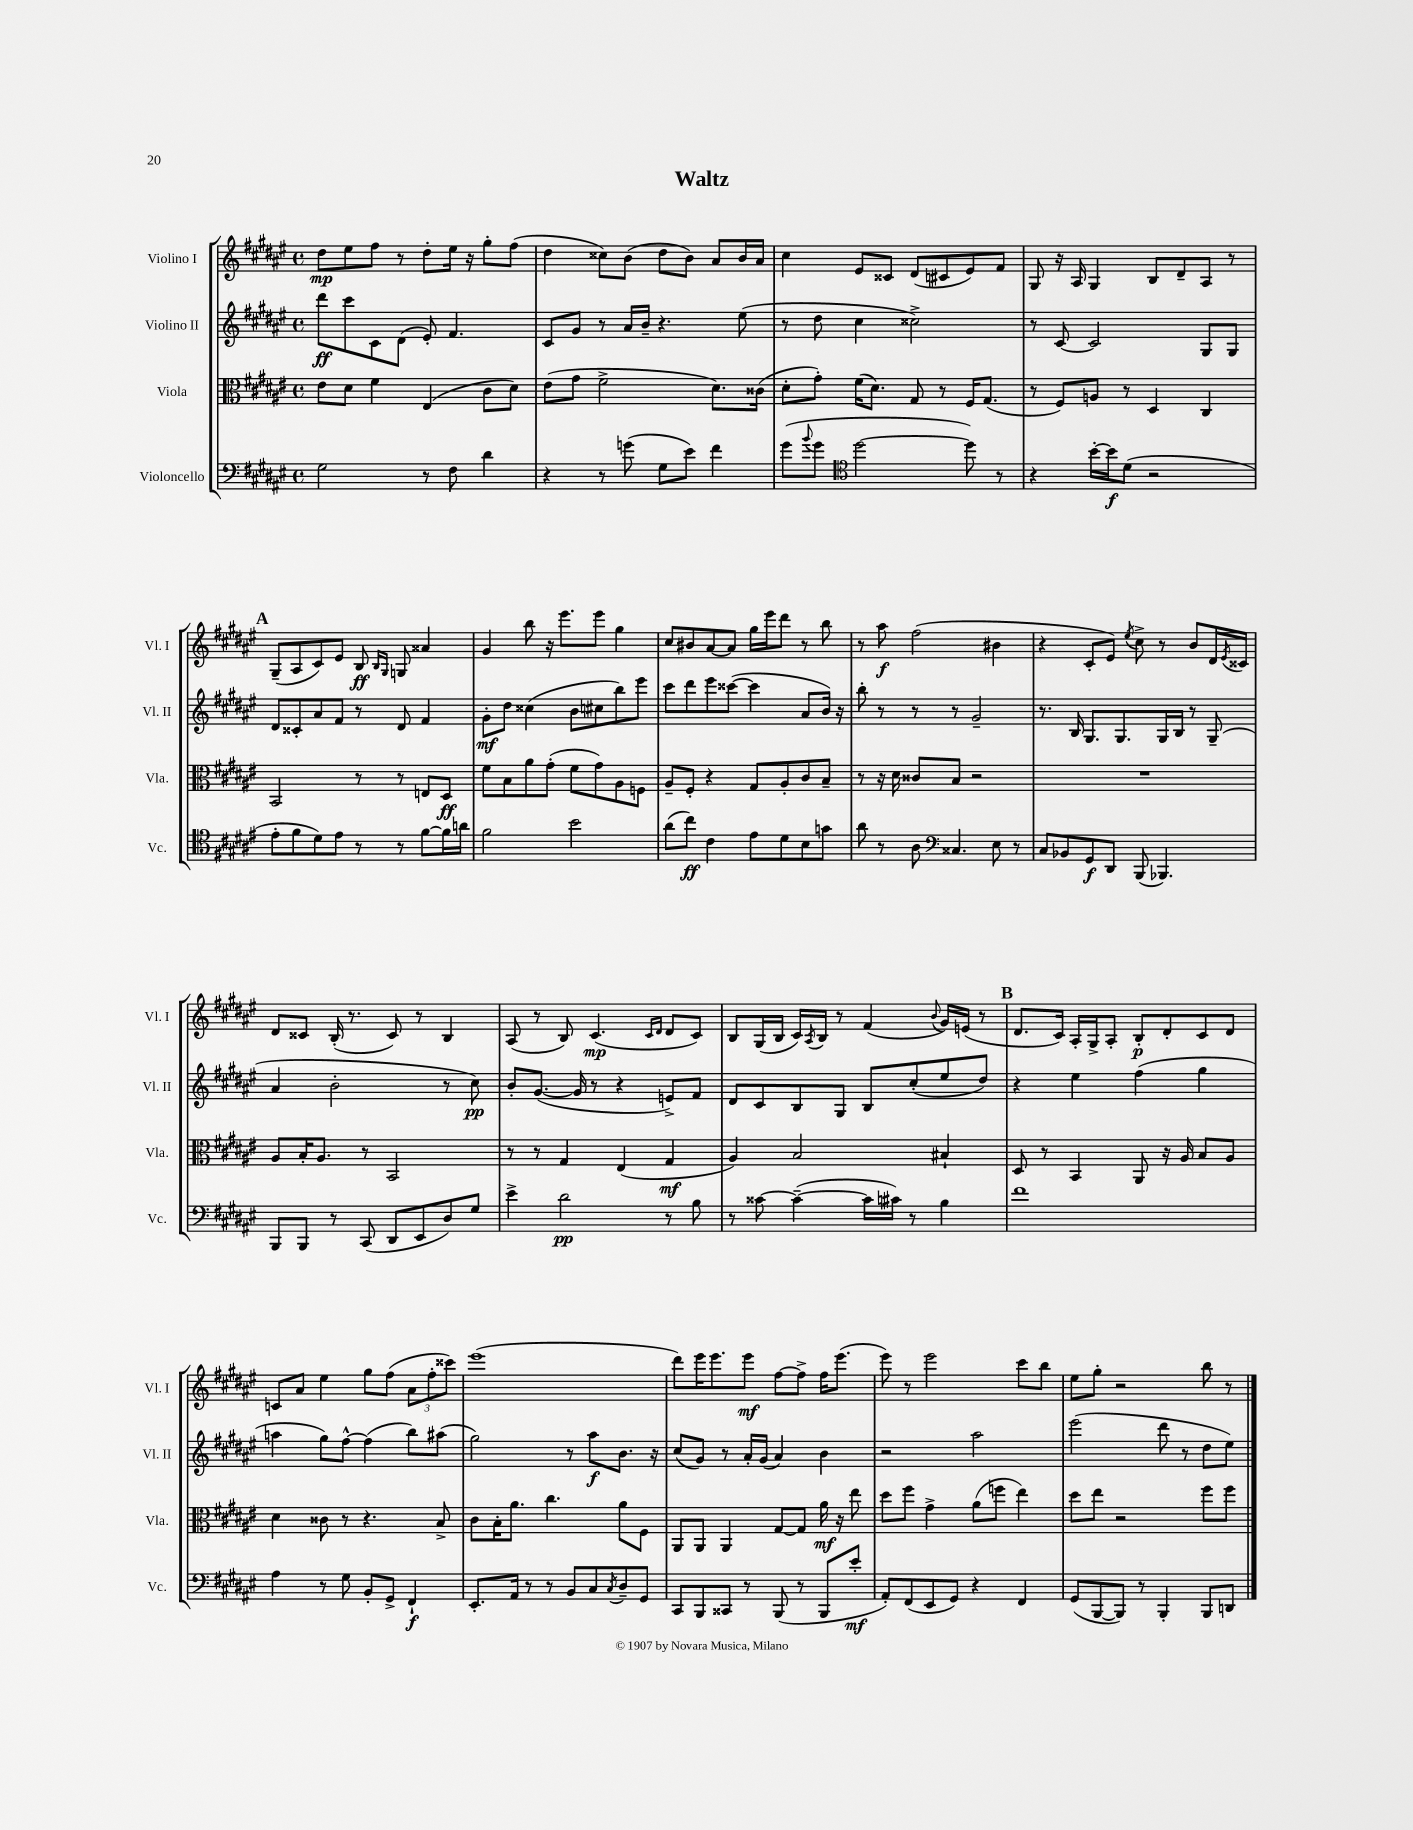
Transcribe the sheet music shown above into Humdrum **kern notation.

**kern	**kern	**kern	**kern
*staff4	*staff3	*staff2	*staff1
*clefF4	*clefC3	*clefG2	*clefG2
*k[f#c#g#d#a#e#]	*k[f#c#g#d#a#e#]	*k[f#c#g#d#a#e#]	*k[f#c#g#d#a#e#]
*M4/4	*M4/4	*M4/4	*M4/4
*met(c)	*met(c)	*met(c)	*met(c)
2G#\	8e#\L	8ddd#\L	8dd#\L
.	8d#\J	8ccc#\	8ee#\
.	4f#\	8c#\	8ff#\J
.	.	(8d#\J	8r
8r	(4E#/	8e#'/)	8dd#'\L
8F#\	.	4.f#/	16ee#\Jk
.	.	.	16r
4d#\	8c#\L	.	8gg#'\L
.	8d#\J)	.	(8ff#\J
=	=	=	=
4r	(8e#\L	8c#/L	4dd#\
.	8g#\J	8g#/J	.
8r	2f#^\	8r	8cc##\L)
(8g\	.	16a#/LL	(8b\J
.	.	16b~/JJ	.
8G#\L	.	4.r	8dd#\L
8e#\J)	.	.	8b\J)
4f#\	8.d#\L)	.	8a#/L
.	.	(8ee#\	16b/L
.	(16c##\Jk	.	16a#/JJ
=	=	=	=
(8g#\L	8d#'\L	8r	4cc#\
8qqb/	.	.	.
8g#\J	8g#'\J)	8dd#\	.
*clefC4	*	*	*
[2dd#\	(16f#\LK	4cc#\	8e#/L
.	8.d#\J)	.	.
.	.	.	8c##/J
.	8G#/	2cc##^\)	(8d#/L
.	8r	.	8c#/
8dd#\])	16F#/LK	.	8e#/)
.	(8.G#/J	.	.
8r	.	.	8f#/J
=	=	=	=
4r	8r	8r	8G#/
.	8F#/L)	[8c#/	16r
.	.	.	16A#/
[16b'\LL	8A/J	2c#/]	4G#/
16b\]J	.	.	.
(8d#\J	8r	.	.
2r	4D#/	.	8B/L
.	.	.	8d#~/
.	4C#/	8G#/L	8A#/J
.	.	8G#/J	8r
=	=	=	=
8e#'\L	2BB/	8d#/L	(8G#~/L
8f#\	.	8c##'/	8A#/
8d#\)	.	8a#/	8c#/)
8e#\J	.	8f#/J	8e#/J
8r	8r	8r	8B/
.	.	.	16qqB/LL
.	.	.	16qqG#/JJ
8r	8r	8d#/	8G/
[8f#\L	8E/L	4f#/	4a##/
16f#\]L	8D#/J	.	.
16a\JJ	.	.	.
=	=	=	=
2f#\	8f#\L	8g#'\L	4g#/
.	8B\	8dd#\J	.
.	8a#\	(4cc##\	8bb\
.	(8g#'\J	.	16r
.	.	.	8.eee#\L
2b\	8f#\L	8b\L	.
.	8g#\)	8cc#\	8eee#\J
.	8A#\	8bb\)	4gg#\
.	8F\J	8eee#\J	.
=	=	=	=
(8a#\L	8A#~/L	8ccc#\L	8cc#/L
8cc#\J)	8F#'/J	8ddd#\	8b#/
4c#\	4r	8eee#\	[8a#/
.	.	([8ccc##\J	8a#/]J
8e#\L	8G#/L	4ccc##\]	16gg#\LL
.	.	.	16eee#\J
8d#\	8A#'/	.	8ddd#\J
8B\	8c#/	8a#/L	8r
8g\J	8B~/J	16b/Jk)	8bb\
.	.	16r	.
=	=	=	=
8a#\	8r	8bb'\	8r
8r	16r	8r	8aa#\
.	16d#\	.	.
8A#\	8c##/L	8r	(2ff#\
*clefF4	*	*	*
4.C##/	8B/J	8r	.
.	2r	2g#~/	.
8E#\	.	.	4b#\
8r	.	.	.
=	=	=	=
8C#/L	1r	8.r	4r
8BB-/	.	.	.
.	.	16B/	.
8GG#/	.	8.G#/L	8c#'/L
8DD#/J	.	.	8e#/J)
.	.	8.G#/	.
.	.	.	8qee#/
(8BBB/	.	.	8cc#^\
4.BBB-/)	.	16G#/L	8r
.	.	16B/JJ	.
.	.	8r	8b/L
.	.	(8G#~/	16d#/L
.	.	.	8qe#/
.	.	.	16c##/JJ
=	=	=	=
8BBB/L	8A#/L	4a#/	8d#/L
8BBB/J	16B'/K	.	8c##/J
.	8.A#/J	.	.
8r	.	2b'\	(16B'/
.	.	.	8.r
(8CC#/	8r	.	.
8DD#/L	2BB/	.	8c##/)
8EE#/	.	.	8r
8D#/)	.	8r	4B/
8G#/J	.	8cc#\)	.
=	=	=	=
4e#^\	8r	8b'/L	(8A#/
.	8r	([8.g#/J	8r
2d#\	4G#/	.	8B/)
.	.	16g#/]	.
.	.	8r	(4.c#/
.	(4E#/	4r	.
.	.	.	16qqc#/LL
.	.	.	16qqd#/JJ
8r	4G#/	8e^/L)	8d#/L
8B\	.	8f#/J	8c#/J)
=	=	=	=
8r	4A#/)	8d#/L	8B/L
[8c##\	.	8c#/	(16G#/L
.	.	.	16B/JJ
(4c##~\_	2B/	8B/	16c#/LL)
.	.	.	8qA#/
.	.	.	16B/JJ
.	.	8G#/J	8r
16c##\]LL	.	8B/L	(4f#/
16c#\JJ)	.	.	.
8r	.	(8cc#'/	.
.	.	.	8qqb/
4B\	4B#`/	8ee#/	16g#/LL)
.	.	.	(16e/JJ
.	.	8dd#/J)	8r
=	=	=	=
1f#	8D#/	4r	8.d#/L
.	8r	.	.
.	.	.	16c#/Jk)
.	4BB/	4ee#\	16A#'/LL
.	.	.	16G#^/J
.	.	.	8A#'/J
.	8AA#/	(4ff#\	8B'/L
.	16r	.	8d#'/
.	16A#/	.	.
.	8B/L	4gg#\	8c#/
.	8A#/J	.	8d#/J
=	=	=	=
4A#\	4d#\	4aa\	8c/L
.	.	.	8a#/J
8r	8c##\	8gg#\L)	4ee#\
8G#\	8r	[8ff#^^\J	.
8BB'/L	4.r	(4ff#\]	8gg#\L
8GG#^/J	.	.	(8ff#\J
4FF#`/	.	8bb\L)	12a#\L
.	.	.	12ff#'\
.	8B^/	(8aa#\J	.
.	.	.	12ccc##\J)
=	=	=	=
8.EE#'/L	8c#\L	2gg#\)	(1eee#
.	16B'\K	.	.
16AA#/Jk	8.a#\J	.	.
8r	.	.	.
8r	4.cc#\	.	.
8BB/L	.	8r	.
8C#/	.	8aa#\L	.
8qC#/	.	.	.
8D#~/	8a#\L	8.b\J	.
8GG#/J	8F#\J	.	.
.	.	16r	.
=	=	=	=
8CC#/L	8AA#/L	(8cc#/L	8ddd#\L)
8BBB/	8AA#/J	8g#/J)	16eee#\K
.	.	.	8.eee#\
8CC##/J	4AA#/	8r	.
8r	.	16a#'/LL	8eee#\J
.	.	(16g#/JJ	.
(8BBB/	[8G#/L	4a#/)	[8ff#\L
8r	8G#/]J	.	8ff#^\]J
8BBB/L	16a#\	4b\	16ff#\LK
.	16r	.	(8.eee#\J
8e#'/J	8ee#\	.	.
=	=	=	=
8AA#'/L)	8dd#\L	2r	8eee#\)
(8FF#/	8ff#\J	.	8r
8EE#/	4g#^\	.	2eee#\
8GG#/J)	.	.	.
4r	(8a#\L	2aa#\	.
.	8ff\J	.	.
4FF#/	4ee#\)	.	8ccc#\L
.	.	.	8bb\J
=	=	=	=
(8GG#/L	8dd#\L	(2eee#\	8ee#\L
[8BBB/	8ee#\J	.	8gg#'\J
8BBB/]J)	2r	.	2r
8r	.	.	.
4BBB'/	.	8ddd#\	.
.	.	8r	.
8BBB/L	8ff#\L	8dd#\L	8bb\
8DD/J	8ff#\J	8ee#\J)	8r
==	==	==	==
*-	*-	*-	*-
